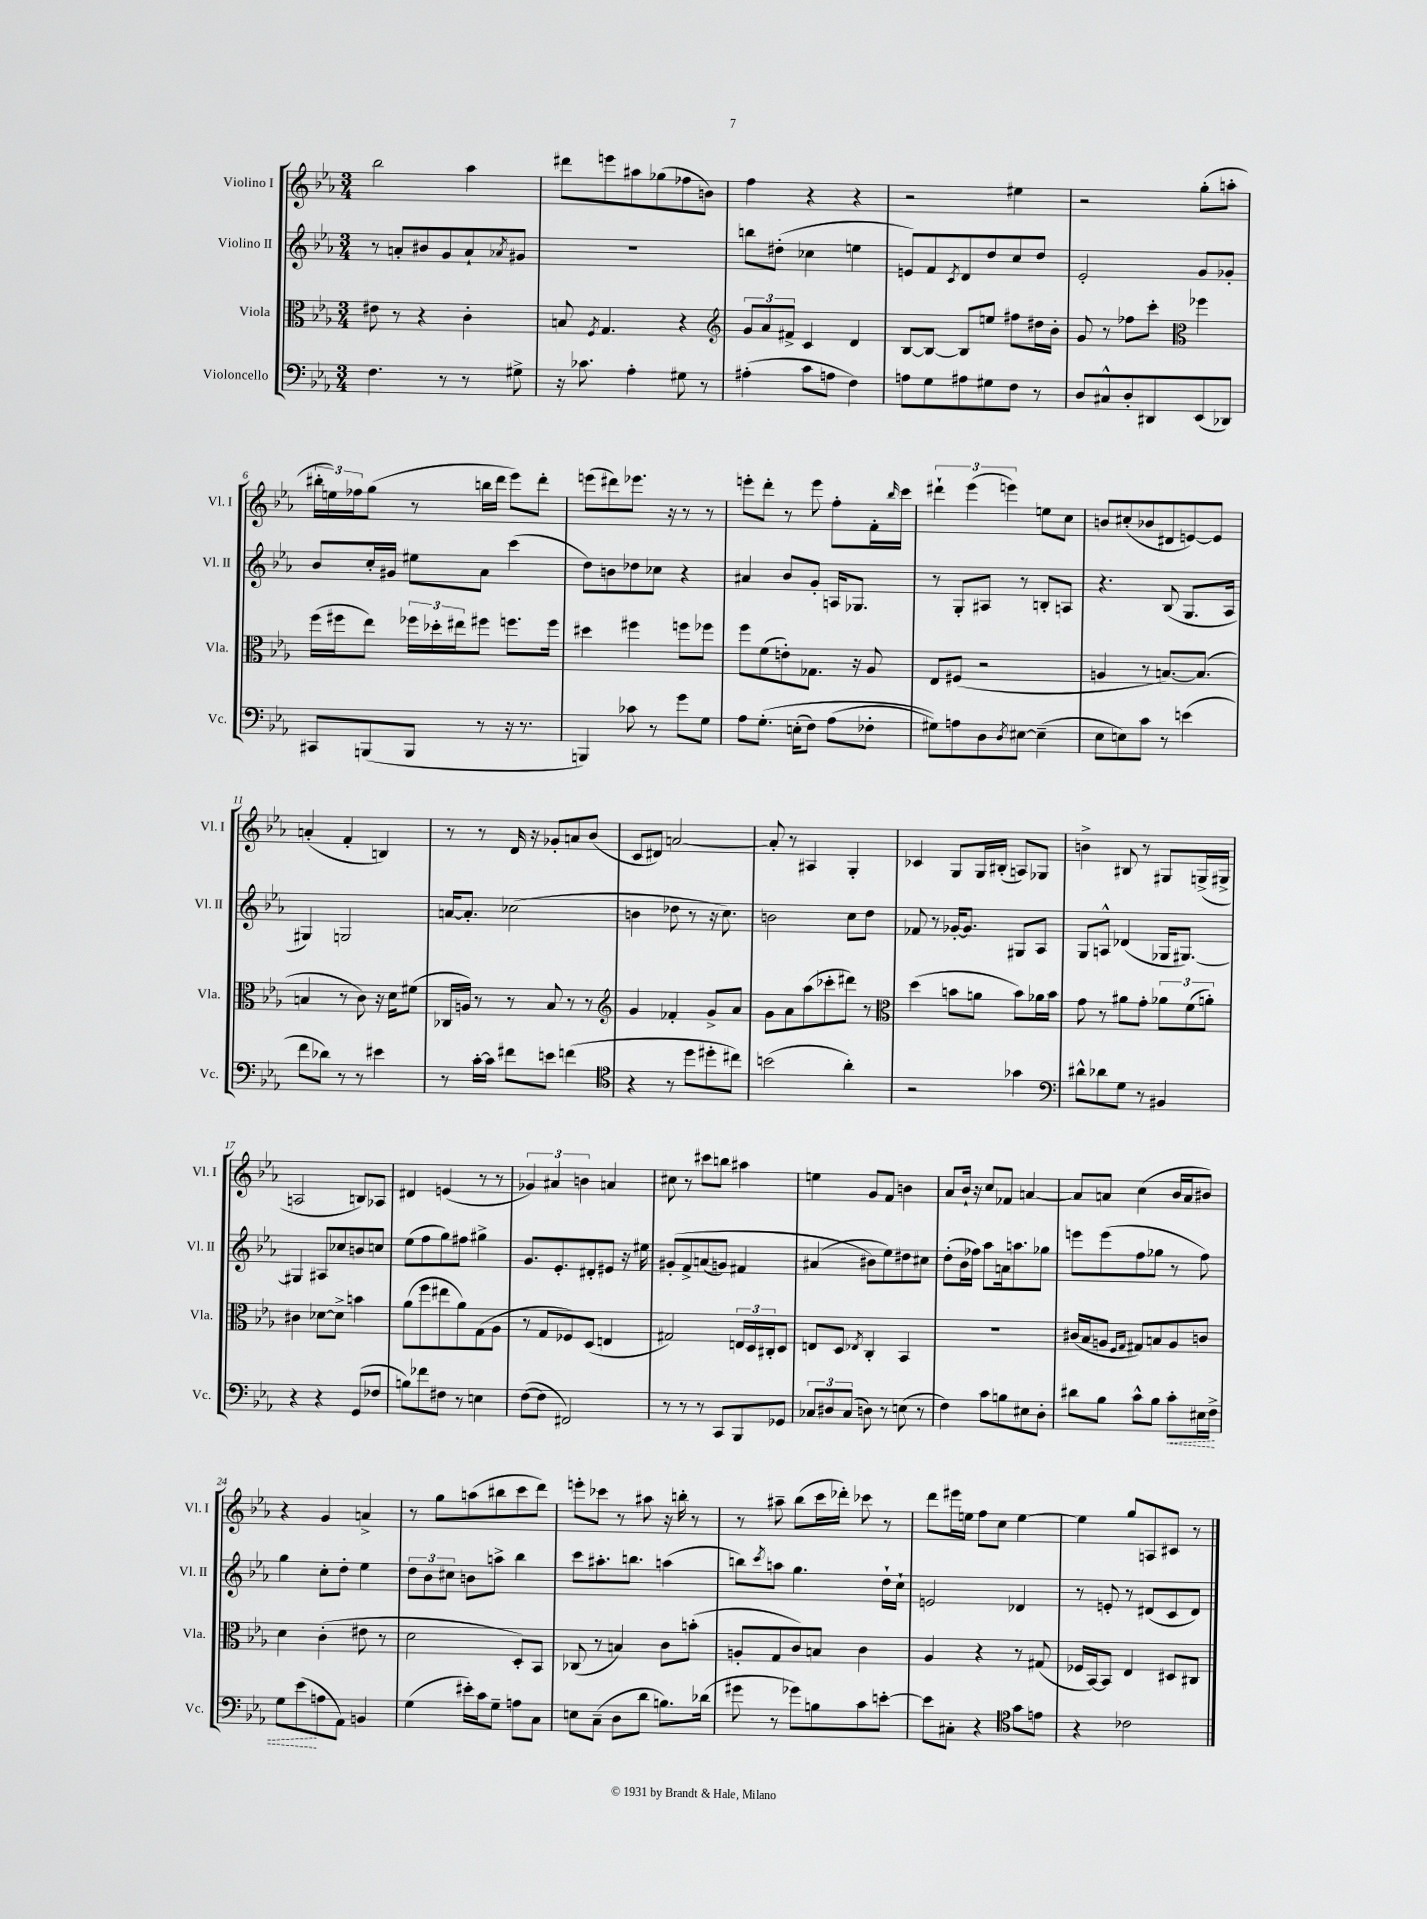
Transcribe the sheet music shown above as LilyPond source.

<<
\new StaffGroup <<
\new Staff = "s0" \with { instrumentName = "Violino I" shortInstrumentName = "Vl. I" } {
    \clef treble \key ees \major \numericTimeSignature \time 3/4
    bes''2 aes''4 |
    dis'''8 e'''8 ais''8 ges''8( fes''8 b'8) |
    f''4 r4 r4 |
    r2 eis''4 |
    r2 g''8-.( a''8-. |
    \tuplet 3/2 { bis''16-. e''16) fes''16 } g''8( r8 b''16 d'''16 ees'''8) d'''8-. |
    e'''8( dis'''8) ees'''8. r16 r8 r8 |
    e'''8-. d'''8-. r8 e'''8 f''8-. f'16-. \grace { bes''16 } c'''16 |
    \tuplet 3/2 { dis'''4-! ees'''4( e'''4) } e''8 c''8 |
    b'8 cis''8-.( bes'8 dis'8 e'8~) e'8 |
    a'4-.( f'4-. b4) |
    r8 r8 d'16 r16 ges'8-. a'8 bes'8( |
    c'8 dis'8) a'2~ |
    a'8-. r8 ais4 g4-. |
    ces'4 g8 g16 bis16-.( a8) ges8 |
    b'4-> bis8 r8 gis8 g16->( gis16-> |
    a2 b8) aes8 |
    dis'4 e'4( r8 r8 |
    \tuplet 3/2 { ges'4) ais'4 b'4 } a'4 |
    cis''8 r8 cis'''8 b''8 ais''4 |
    e''4 g'8 f'8 b'4 |
    aes'8 bes'16-! r16 c''8 fes'8 a'4~ |
    a'8 a'8 c''4( bes'16 a'16 bis'8) |
    r4 g'4 a'4-> |
    r8 g''8 a''8( bis''8 c'''8 d'''8) |
    e'''8-. ces'''8 r8 ais''8 r16 b''16-. r8 |
    r8 ais''8-- bes''8( c'''16 des'''16-.) ces'''8 r8 |
    d'''8 eis'''16 e''16 f''8 c''8 e''4~ |
    e''4 g''8 a8 cis'8 r8 \bar "|." |
}
\new Staff = "s1" \with { instrumentName = "Violino II" shortInstrumentName = "Vl. II" } {
    \clef treble \key ees \major \numericTimeSignature \time 3/4
    r8 a'8-. bis'8 g'8 a'8-! \acciaccatura { aes'8 } gis'8 |
    R2. |
    b''8 dis''8-.( ces''4 e''4 |
    e'8) f'8 \acciaccatura { c'8 } d'8 d''8 c''8 d''8 |
    ees'2-. g'8 ges'8-. |
    bes'8 c''16-. gis'16 eis''8 aes'8 c'''4( |
    d''8) b'8 des''8 ces''8 r4 |
    ais'4 bes'8 g'8-. a16 ges8. |
    r8 g8-. ais8 r8 b8-. a8 |
    r4. bes8( g8. aes16 |
    gis4) g2 |
    a'16~ a'8.-. ces''2( |
    b'4 des''8 r8 r16 c''8.) |
    b'2 c''8 d''8 |
    fes'8 r8 ges'16~-. ges'8. gis8 aes8 |
    g8 a8-^ des'4( ges16 gis8.~) |
    gis4 ais8 ces''8 b'8 c''8 |
    ees''8( f''8 g''8) fis''8 gis''4-> |
    g'8. ees'8.-. dis'8-. eis'8 r16 eis''16 |
    gis'8-.\( f'8-> a'8( g'8) fis'4 |
    ais'4( bis'8\) ees''8) dis''8 cis''8 |
    d''8-.( bes'16 fes''16) aes''8 a'16 a''8. ges''8 |
    e'''8 e'''8( f''8 ges''8 r8 f''8) |
    g''4 c''8-. d''8-. ees''4 |
    \tuplet 3/2 { d''8 bes'8 cis''8 } b'8 a''8-> bes''4 |
    c'''8 ais''8.-. b''8. a''4( |
    b''8) \acciaccatura { c'''8 } a''8 g''4. d''16-! c''16-! |
    e'2 des'4 |
    r8 e'8-. r8 dis'8( c'8 dis'8) \bar "|." |
}
\new Staff = "s2" \with { instrumentName = "Viola" shortInstrumentName = "Vla." } {
    \clef alto \key ees \major \numericTimeSignature \time 3/4
    eis'8 r8 r4 c'4-. |
    b8 \acciaccatura { f8 } g4. r4 |
    \clef treble \tuplet 3/2 { g'8 aes'8 fis'8-> } c'4 d'4 |
    bes8~ bes8~ bes8 e''8 fis''8 dis''16 bes'16-. |
    g'8 r8 fes''8 c'''8-. \clef alto fes''4 |
    f''16( fis''16 ees''8) \tuplet 3/2 { fes''16 des''16-. eis''16 } fis''8 f''8. f''16 |
    dis''4 fis''4 f''8 fes''8 |
    f''8 f'8( e'8-.) ges8. r16 aes8 |
    ees8 fis8( r2 |
    a4 r8 b8.~) b8.( |
    b4 r8 c'8) r16 d'16 fis'8( |
    ces16 a16) r8 r8 bes8 r8 r8 |
    \clef treble g'4 fes'4-. g'8-> aes'8 |
    g'8 aes'8 aes''8( ces'''8-. dis'''8) r8 |
    \clef alto d''4( b'8 a'8 b'8) aes'16 b'16 |
    g'8 r8 ais'8 g'8-. \tuplet 3/2 { aes'8 f'8( a'8-.) } |
    cis'4 des'8~ des'8-> b'4 |
    aes'8( f''8 eis''8 aes'8) g8( aes8 |
    r8 g8 fes8) d8( e4 |
    gis2) \tuplet 3/2 { e16 d16 cis16-. } d8 |
    e8 d8 \acciaccatura { ees8 } c4-. bes,4 |
    R2. |
    cis'16( bes16 a8 \grace { f16 g16 } gis8) b8 a8 c'8 |
    d'4 c'4-.( eis'8 r8 |
    d'2 d8-.) bes,8 |
    ces8( r8 b4) c'8 b'8-.( |
    a8-. g8 c'8) b8 c'4 |
    aes4 r4 r8 gis8( |
    fes16 bes,16~) bes,8 ees4 dis8 cis8 \bar "|." |
}
\new Staff = "s3" \with { instrumentName = "Violoncello" shortInstrumentName = "Vc." } {
    \clef bass \key ees \major \numericTimeSignature \time 3/4
    f4. r8 r8 gis8-> |
    r16 ces'8. aes4-. gis8 r8 |
    ais4-.( c'8 a8 f4) |
    a8 g8 ais8 gis8 f8 r8 |
    d8 cis8-^ d8-. dis,8 ees,8( des,8) |
    cis,8 b,,8( b,,8 r8 r16 r8. |
    b,,4) ces'8 r8 g'8 g8 |
    aes8 g8.-.\( e16-.( f8) aes8( fes8-. |
    gis8)\) a8 d8 \acciaccatura { d8 } eis8~ eis4--( |
    ees8 e8) c'8 r8 e'4( |
    f'8 des'8) r8 r8 eis'4 |
    r8 c'16~-. c'16 fis'8 e'8 f'4( |
    \clef tenor r4 r8 d''8 dis''8-. cis''8) |
    b'2( aes'4-.) |
    r2 ges'4 |
    \clef bass dis'8-^ des'8 g8 r8 bis,4 |
    r4 r4 g,8( fes8 |
    b8) fes'8 fis8 r8 e4 |
    f8~( f8 fis,2) |
    r8 r8 r8 c,8 bes,,8 ges,8 |
    \tuplet 3/2 { ces8 dis8 ces8( } d8) r8 e8( r8 |
    f4) c'8 b8 eis8 d8-. |
    dis'8 bes8 c'8-^ bes8 \once \override Hairpin.style = #'dashed-line c'8-.\< eis16 f16-> |
    g8 ees'8\!( a8 aes,8) b,4 |
    g4( eis'16-.) c'16 g8-- a8 c8 |
    e8 c8--( d8 d'8 b8.) des'16( |
    gis'8 r8 ges'8) b8 c'8 e'8~-. |
    e'8 cis8-. r4 \clef tenor g'8 e'8 |
    r4 ces'2 \bar "|." |
}
>>
>>
